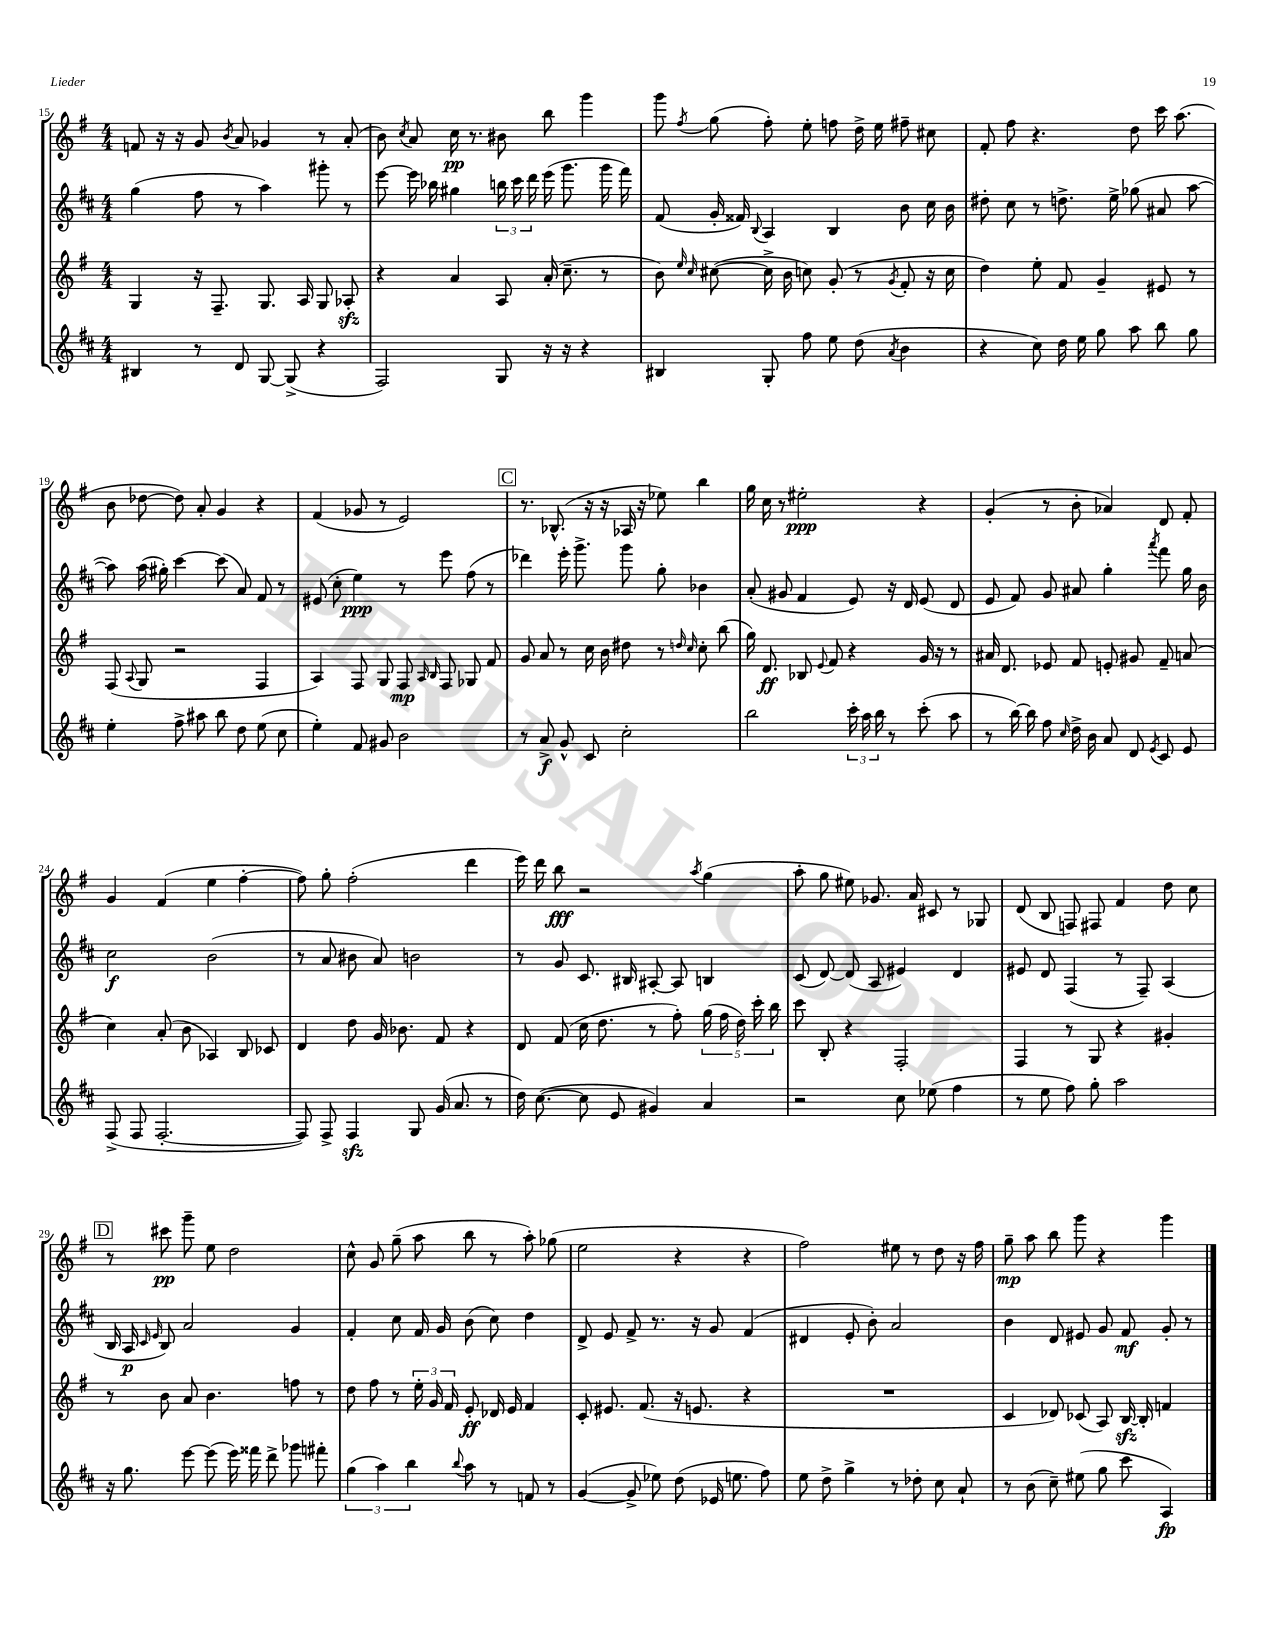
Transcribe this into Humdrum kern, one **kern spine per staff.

**kern	**kern	**kern	**kern
*staff4	*staff3	*staff2	*staff1
*clefG2	*clefG2	*clefG2	*clefG2
*k[f#c#]	*k[f#]	*k[f#c#]	*k[f#]
*M4/4	*M4/4	*M4/4	*M4/4
4B#	4G	(4gg	8f
.	.	.	16r
.	.	.	16r
8r	16r	8ff#	8g
.	8.F#~	.	.
.	.	.	8qb
8d	.	8r	8a
[8G	8.G	4aa)	4g-
(8G^]	.	.	.
.	16A	.	.
4r	8G	8ggg#'	8r
.	8A-'	8r	(8a'
=	=	=	=
2F#)	4r	[8eee	8b)
.	.	.	8qcc
.	.	16eee]	8a
.	.	16bb-	.
.	4a	4gg#	16cc
.	.	.	8.r
8G	8A	24bb	8b#
.	.	24ccc#	.
.	.	24ddd	.
16r	(16a'	(16eee	8bb
16r	8.cc~	8.ggg	.
4r	.	.	4ggg
.	8r	16ggg	.
.	.	16fff#)	.
=	=	=	=
4B#	8b)	(8f#	8ggg
.	16qqee	.	.
.	16qqcc	.	8qff#
.	([8cc#	16g'	(8gg
.	.	16f##)	.
.	.	8qqB	.
8G'	16cc#^]	4A	8ff#')
.	16b	.	.
8ff#	8cc)	.	8ee'
8ee	(8g'	4B	8ff
(8dd	8r	.	16dd^
.	.	.	16ee
8qa	8qg	.	.
4b	8f#'	8b	8ff#~
.	16r	16cc#	8cc#
.	16cc	16b	.
=	=	=	=
4r	4dd)	8dd#'	8f#'
.	.	8cc#	8ff#
8cc#)	8ee'	8r	4.r
16dd	8f#	8.dd^	.
16ee	.	.	.
8gg	4g~	.	.
.	.	16ee^	.
8aa	.	(8gg-	8dd
8bb	8e#	8a#	16ccc
.	.	.	(8.aa
8gg	8r	[8aa	.
=	=	=	=
4ee'	(8F#	8aa])	8b
.	8qqA	.	.
.	8G	(16aa	[8dd-
.	.	16gg#')	.
8ff#^	2r	[4ccc#	8dd-])
8aa#	.	.	8a'
8bb	.	(8ccc#]	4g
8dd	.	8a)	.
(8ee	4F#	8f#	4r
8cc#	.	8r	.
=	=	=	=
4ee')	4A)	(8e#	(4f#
.	.	8cc#'	.
8f#	8F#	4ee)	8g-
8g#	8G	.	8r
2b	8F#	8r	2e)
.	16qqA	.	.
.	16qqB	.	.
.	8F#	8eee	.
.	8G-	(8ff#	.
.	8f#	8r	.
=	=	=	=
8r	8g	4ddd-)	8.r
8a^	8a	.	.
.	.	.	(8.B-^^
8g^^	8r	16eee'	.
.	.	8.ggg^	.
8c#	16cc	.	16r
.	16b	.	16r
2cc#'	8dd#	8ggg	16A-
.	.	.	16r
.	8r	8gg'	8ee-)
.	16qqdd	.	.
.	16qqcc	.	.
.	8cc'	4b-	4bb
.	(8bb	.	.
=	=	=	=
2bb	16gg)	(8a'	16gg
.	8.d	.	16cc
.	.	8g#	8r
.	8B-	4f#	2ee#'
.	8qqe	.	.
.	8f#	.	.
24ccc#'	4r	8e)	.
24aa	.	.	.
24bb	.	.	.
8r	.	16r	.
.	.	16d	.
(8ccc#'	16g	(8e	4r
.	16r	.	.
8aa	8r	8d	.
=	=	=	=
8r	16a#	8e	(4g'
.	8.d	.	.
[16bb)	.	8f#)	.
16bb]	.	.	.
8ff#	8e-	8g	8r
16qqcc#	.	.	.
16dd^	8f#	8a#	8b'
16b	.	.	.
8a	8e'	4gg'	4a-)
8d	8g#	.	.
8qe	.	8qaaa	.
8c#	8f#~	8fff#	8d
8e	(8a	16gg	8f#'
.	.	16b	.
=	=	=	=
(8F#^	4cc)	2cc#	4g
8F#	.	.	.
[2.F#'	(8a'	.	(4f#
.	8b	.	.
.	4A-)	(2b	4ee
.	8B	.	[4ff#'
.	8c-	.	.
=	=	=	=
8F#])	4d	8r	8ff#])
8F#^	.	8a	8gg'
4F#	8dd	8b#	(2ff#'
.	16g	8a)	.
.	8.b-	.	.
8G	.	2b	.
(16g	8f#	.	.
8.a	.	.	.
.	4r	.	4ddd
8r	.	.	.
=	=	=	=
16dd)	8d	8r	16eee)
([8.cc#	.	.	16ddd
.	(8f#	8g	8bb
8cc#]	16cc	8.c#	2r
.	8.dd	.	.
8e	.	.	.
.	.	16B#	.
4g#)	8r	[8A#'	.
.	8ff#')	8A#]	.
.	.	.	8qaa
4a	(20gg	4B	(4gg
.	20ff#	.	.
.	20dd)	.	.
.	20ccc'	.	.
.	20bb	.	.
=	=	=	=
2r	8ccc	(8c#	8aa'
.	8B'	[8d)	8gg
.	4r	(8d]	8ee#)
.	.	8A	8.g-
8cc#	2F#'	4e#)	.
.	.	.	16a
(8ee-	.	.	8c#
4ff#	.	4d	8r
.	.	.	8G-
=	=	=	=
8r	4F#	8e#	(8d
8ee	.	8d	8B
8ff#)	8r	(4F#	8F)
8gg'	8G	.	8F#
2aa	4r	8r	4f#
.	.	8F#~)	.
.	4g#'	(4A	8dd
.	.	.	8cc
=	=	=	=
16r	8r	16B	8r
8.gg	.	16A	.
.	.	16qqc#	.
.	.	16qqe	.
.	8b	8B)	8ccc#
[8eee	8a	2a	8ggg~
(8eee]	4.b	.	8ee
16eee)	.	.	2dd
16fff##	.	.	.
8ddd^	.	.	.
8ggg-	8ff	4g	.
8fff#'	8r	.	.
=	=	=	=
(6gg	8dd	4f#'	8cc^^
.	8ff#	.	8g
6aa)	.	.	.
.	8r	8cc#	(8gg~
6bb	.	.	.
.	24ee'	16f#	8aa
.	24g	.	.
.	.	16g	.
.	24f#	.	.
8qqbb	.	.	.
8aa	8e'	(8b	8bb
8r	16d-	8cc#)	8r
.	16e	.	.
8f	4f#	4dd	8aa')
8r	.	.	(8gg-
=	=	=	=
([4g	8c'	8d^	2ee
.	8.e#	8e	.
8g^]	.	8f#^	.
.	(8.f#	.	.
8ee-)	.	8.r	.
(8dd	16r	.	4r
.	8.e	16r	.
16e-	.	8g	.
8.ee	.	.	.
.	4r	(4f#	4r
8ff#)	.	.	.
=	=	=	=
8ee	1r	4d#	2ff#)
8dd^	.	.	.
4gg^	.	8e'	.
.	.	8b')	.
8r	.	2a	8ee#
8dd-'	.	.	8r
8cc#	.	.	8dd
8a`	.	.	16r
.	.	.	16ff#
=	=	=	=
8r	4c	4b	8gg~
(8b	.	.	8aa
8cc#~)	8d-)	8d	8bb
(8ee#	(8c-	8e#	8ggg
8gg	8A)	8g	4r
8ccc#	[16B	8f#	.
.	16B']	.	.
4A)	4f	8g'	4ggg
.	.	8r	.
==	==	==	==
*-	*-	*-	*-
